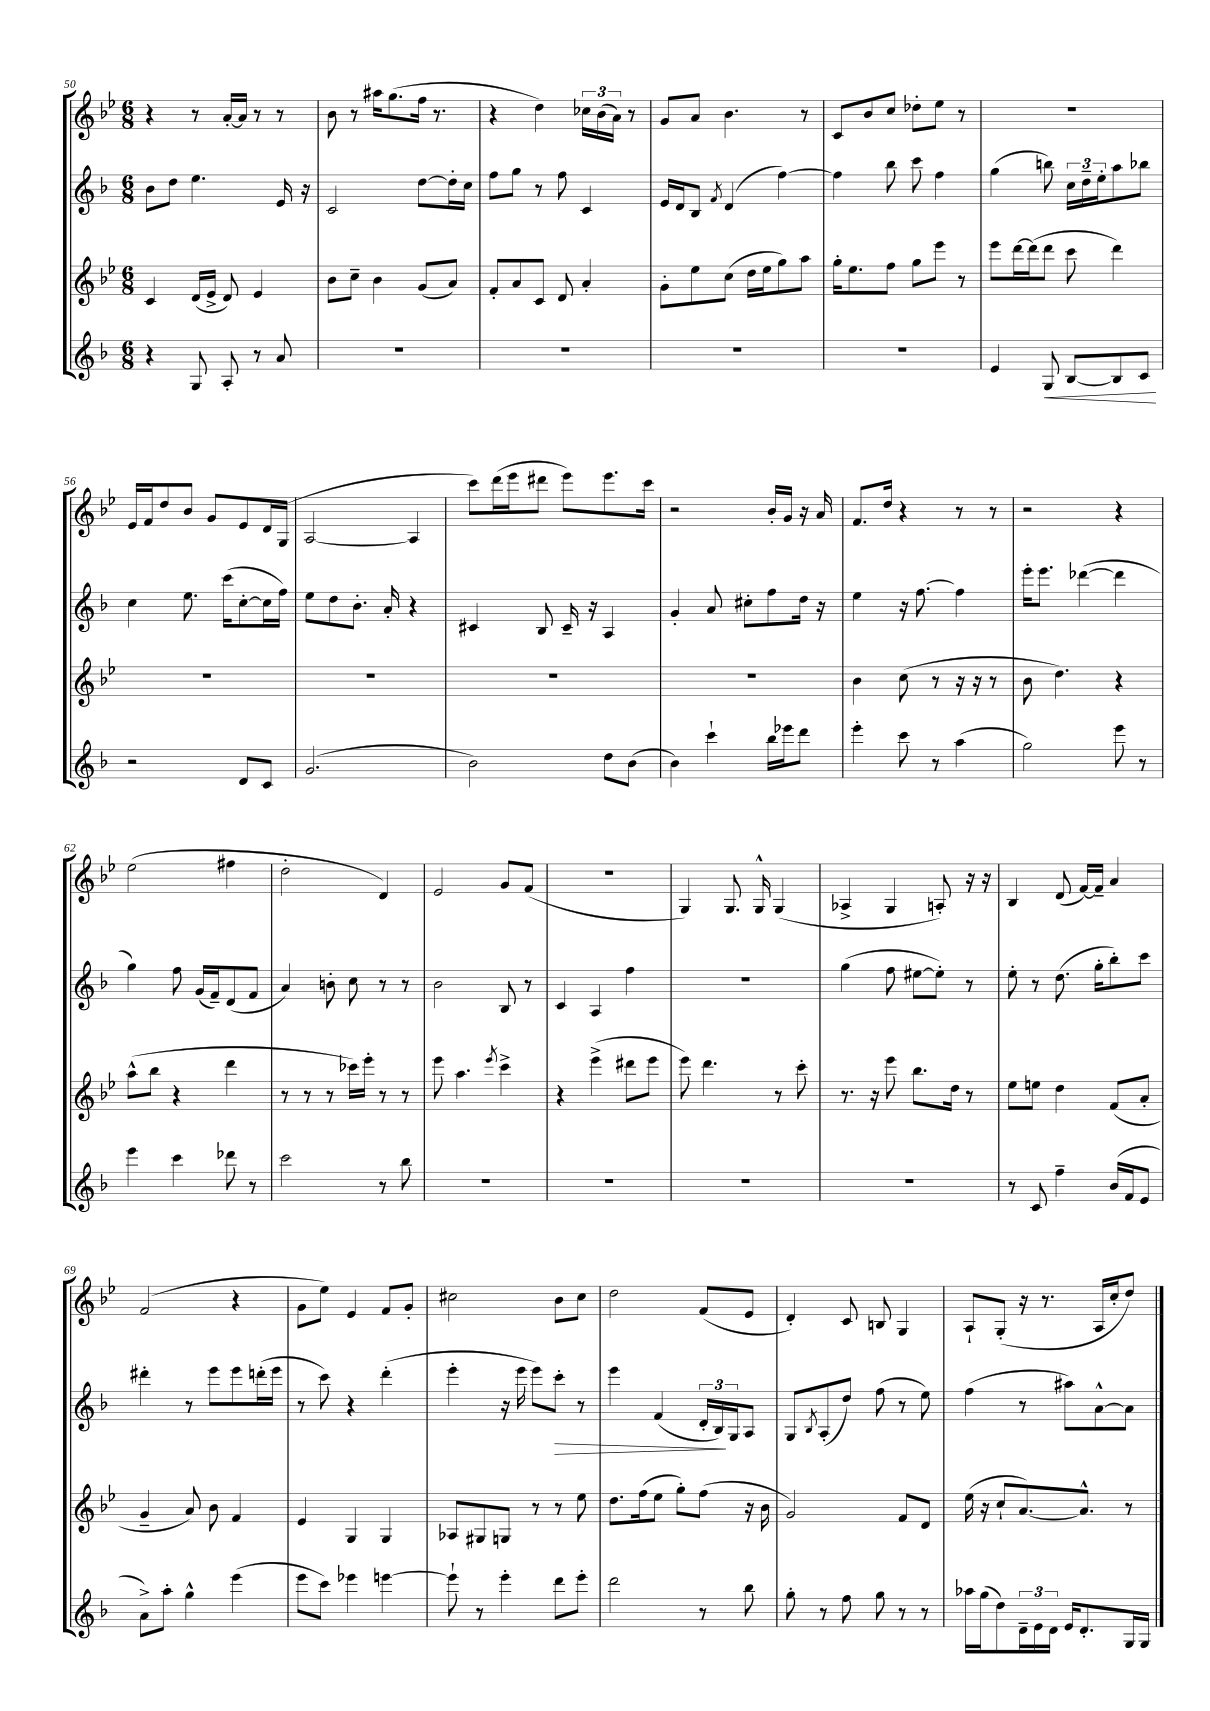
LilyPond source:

<<
\new StaffGroup <<
\new Staff = "s0" {
    \clef treble \key bes \major \numericTimeSignature \time 6/8
    r4 r8 a'16~-. a'16 r8 r8 |
    bes'8 r8 ais''16 g''8.( f''16 r8. |
    r4 d''4) \tuplet 3/2 { ces''16 bes'16( a'16) } r8 |
    g'8 a'8 bes'4. r8 |
    c'8 bes'8 c''8 des''8-. ees''8 r8 |
    r2. |
    ees'16 f'16 d''8 bes'8 g'8 ees'8 d'16 g16( |
    a2~ a4 |
    c'''8) d'''16( ees'''16 dis'''8 ees'''8) ees'''8. c'''16 |
    r2 bes'16-. g'16 r16 a'16 |
    f'8. d''16 r4 r8 r8 |
    r2 r4 |
    ees''2( fis''4 |
    d''2-. d'4) |
    ees'2 g'8 f'8( |
    R2. |
    g4) g8. g16-^ g4( |
    aes4-> g4 a8-.) r16 r16 |
    bes4 d'8( f'16~) f'16-- a'4 |
    f'2( r4 |
    g'8 ees''8) ees'4 f'8 g'8-. |
    cis''2 bes'8 cis''8 |
    d''2 f'8( ees'8 |
    d'4-.) c'8 b8 g4 |
    a8-! g8-.( r16 r8. a16 c''16-. d''8) \bar "|." |
}
\new Staff = "s1" {
    \clef treble \key f \major \numericTimeSignature \time 6/8
    bes'8 d''8 e''4. e'16 r16 |
    c'2 d''8~ d''16-. c''16 |
    f''8 g''8 r8 f''8 c'4 |
    e'16 d'16 bes8 \acciaccatura { f'8 } d'4( f''4~) |
    f''4 bes''8 c'''8 f''4 |
    g''4( b''8) \tuplet 3/2 { c''16 d''16-- e''16-. } a''8 bes''8 |
    c''4 e''8. c'''16( c''8~-. c''16 f''16) |
    e''8 d''8 bes'8.-. a'16-. r4 |
    cis'4 bes8 cis'16-- r16 a4 |
    g'4-. a'8 cis''8-. f''8 d''16 r16 |
    e''4 r16 f''8.~ f''4 |
    e'''16-. e'''8. des'''4~( des'''4 |
    g''4) f''8 g'16( f'16--) d'8( f'8 |
    a'4) b'8-. c''8 r8 r8 |
    bes'2 bes8 r8 |
    c'4 a4 f''4 |
    R2. |
    g''4( f''8 eis''8~ eis''8-.) r8 |
    e''8-. r8 d''8.( g''16-. bes''8-.) c'''8 |
    dis'''4-. r8 e'''8 e'''8 d'''16-.( e'''16 |
    r8 c'''8) r4 d'''4-.( |
    e'''4-. r16 e'''16 e'''8) c'''8-.\> r8 |
    e'''4 f'4( \tuplet 3/2 { d'16-. bes16\!) g16 } a8 |
    g8 \acciaccatura { bes8 } a8-.( d''8) f''8( r8 e''8) |
    f''4( r8 ais''8) a'8~-^ a'8 \bar "|." |
}
\new Staff = "s2" {
    \clef treble \key bes \major \numericTimeSignature \time 6/8
    c'4 d'16( ees'16-> d'8) ees'4 |
    bes'8 c''8-- bes'4 g'8( a'8) |
    f'8-. a'8 c'8 d'8 a'4-. |
    g'8-. ees''8 c''8( d''16 ees''16 g''8) a''8 |
    g''16-. ees''8. f''8 g''8 ees'''8 r8 |
    ees'''8 d'''16~ d'''16( d'''8 c'''8 d'''4) |
    R2. |
    R2. |
    R2. |
    R2. |
    bes'4 c''8( r8 r16 r16 r8 |
    bes'8 d''4.) r4 |
    a''8-^( bes''8 r4 d'''4 |
    r8 r8 r8 ces'''16) ees'''16-. r8 r8 |
    ees'''8 a''4. \acciaccatura { ees'''8 } c'''4-> |
    r4 ees'''4->( dis'''8 ees'''8 |
    ees'''8) d'''4. r8 c'''8-. |
    r8. r16 ees'''8 bes''8. d''16 r8 |
    ees''8 e''8 d''4 f'8( a'8-. |
    g'4-- a'8) bes'8 f'4 |
    ees'4 g4 g4 |
    aes8 gis8 g8 r8 r8 ees''8 |
    d''8. f''16( ees''8 g''8-.) f''8( r16 bes'16 |
    g'2) f'8 d'8 |
    ees''16( r16 c''8-! a'8.~) a'8.-^ r8 \bar "|." |
}
\new Staff = "s3" {
    \clef treble \key f \major \numericTimeSignature \time 6/8
    r4 g8 a8-. r8 a'8 |
    R2. |
    R2. |
    R2. |
    R2. |
    e'4 g8\< bes8~ bes8 c'8\! |
    r2 d'8 c'8 |
    g'2.( |
    bes'2) d''8 bes'8( |
    bes'4) c'''4-! bes''16 ees'''16 d'''8 |
    e'''4-. c'''8 r8 a''4( |
    g''2) e'''8 r8 |
    e'''4 c'''4 des'''8 r8 |
    c'''2 r8 bes''8 |
    R2. |
    R2. |
    R2. |
    R2. |
    r8 c'8 f''4-- bes'16( f'16 e'8 |
    a'8->) a''8-. g''4-^ e'''4( |
    e'''8 c'''8) ees'''4 e'''4~ |
    e'''8-! r8 e'''4-. d'''8 e'''8-. |
    d'''2 r8 bes''8 |
    g''8-. r8 f''8 g''8 r8 r8 |
    aes''16 g''16( d''8) \tuplet 3/2 { d'16-- e'16 d'16 } e'16 d'8.-. g16 g16 \bar "|." |
}
>>
>>
\layout { \context { \Score currentBarNumber = #50 } }
